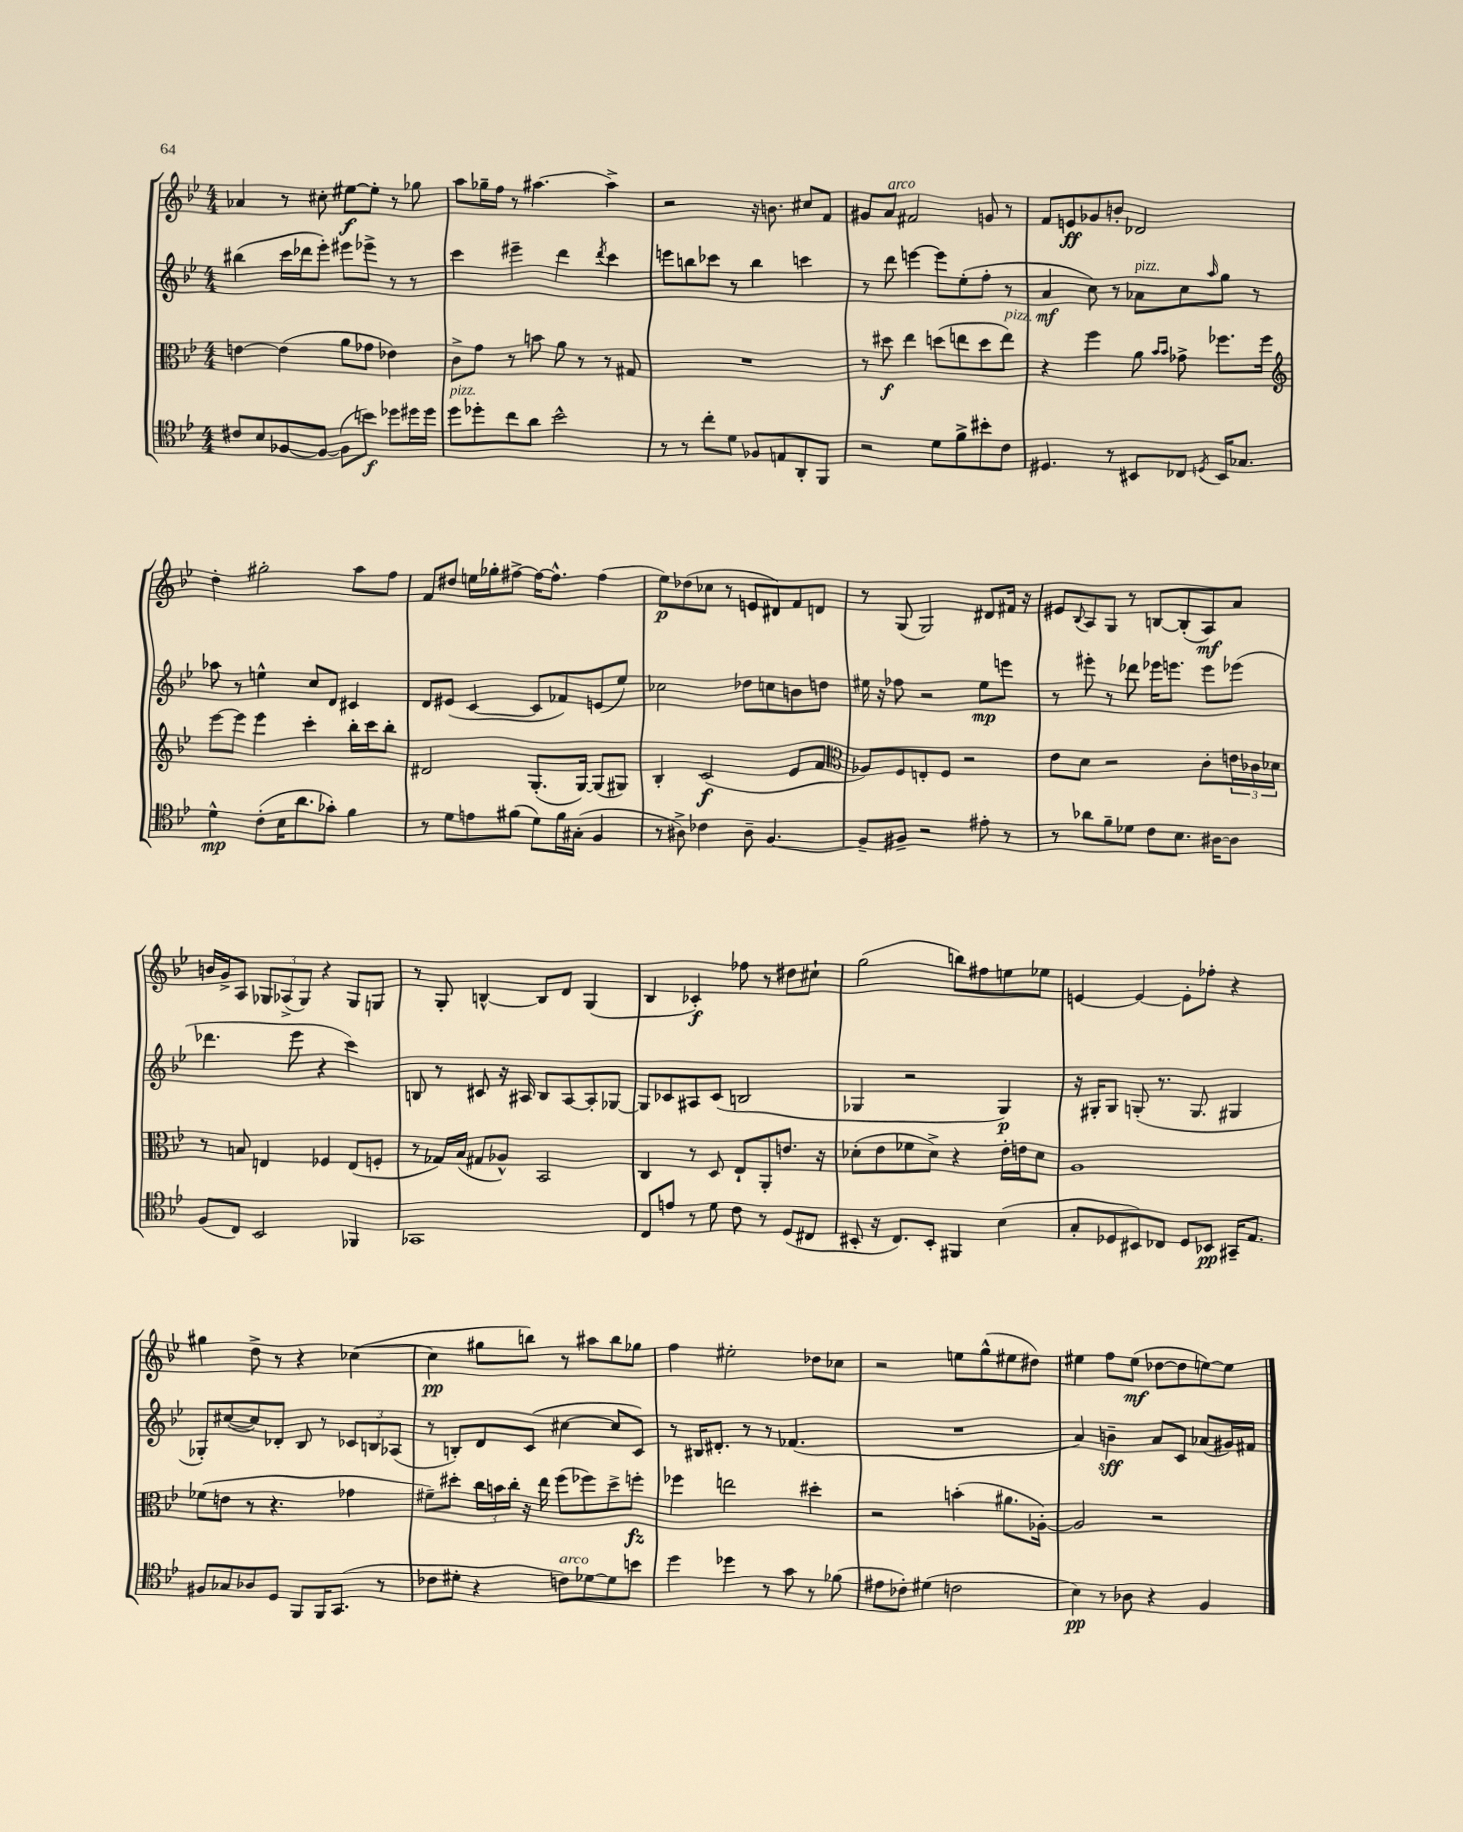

**kern	**kern	**kern	**kern
*staff4	*staff3	*staff2	*staff1
*clefC4	*clefC3	*clefG2	*clefG2
*k[b-e-]	*k[b-e-]	*k[b-e-]	*k[b-e-]
*M4/4	*M4/4	*M4/4	*M4/4
8c#/L	[4e\	(4bb#\	4a-/
8B-/	.	.	.
[8F-/	(4e\]	16ccc\LL	8r
.	.	16ddd-\J	.
8F-/_J	.	8eee-'\J)	8cc#'\
(8F-\]L	8a\L	8eee#\L	[8ee#\L
8b\J)	8g-\J	8eee-^\J	8ee#'\]J
8dd-\L	4e-\)	8r	8r
16dd#\L	.	8r	8gg-\
16dd#\JJ	.	.	.
=	=	=	=
8dd\L	8c^\L	4ccc\	8aa\L
8dd-'\	8g\J	.	16gg-~\L
.	.	.	16ff\JJ
8cc\	8r	4eee#~\	8r
8a\J	8b\	.	[4.aa#\
2b-^^\	8a\	4ddd\	.
.	8r	.	.
.	.	8qddd/	.
.	8r	4ccc\	4aa#^\]
.	8G#/	.	.
=	=	=	=
8r	1r	8eee\L	2r
8r	.	8bb\	.
8cc'\L	.	8ccc-\J	.
8d\J	.	8r	.
8F-/L	.	4bb\	16r
.	.	.	8.b\
8E/	.	.	.
8AA'/	.	4ccc\	8cc#/L
8FF/J	.	.	8f/J
=	=	=	=
2r	8r	8r	8g#/L
.	8dd#\	8ddd\	8a/J
.	4ee-\	[4eee\	2f#/
8d\L	(8dd\L	8eee\]L	.
8f^\	8ee\	(8ee-'\	.
8b#'\	8dd\	8ff'\J	8g/
8c\J	8ee\J)	8r	8r
=	=	=	=
4.D#/	4r	4a/	8f/L
.	.	.	8e/
.	4ff\	8cc\)	8g-/
8r	.	8r	8b'/J
8BB#/L	8a\	8a-\L	2d-/
.	16qqb-/LL	.	.
.	16qqb-/JJ	.	.
8C-/J	8g-^\	8cc\	.
8qD/	.	16qqaa/	.
16BB#/LK	8.ff-\L	8gg\J	.
8.G-/J	.	.	.
.	.	8r	.
.	16ff-\Jk	.	.
=	=	=	=
*	*clefG2	*	*
4d^^\	[8eee-\L	8aa-\	4dd'\
.	8eee-\]J	8r	.
(8c'\L	4eee-\	4ee^^\	2gg#'\
16B-\K	.	.	.
8.a\	.	.	.
.	4ccc'\	8cc/L	.
8g-'\J)	.	8d/J	.
4f\	16bb-'\LL	4c#/	8aa\L
.	16ccc\J	.	.
.	8bb-'\J	.	8ff\J
=	=	=	=
8r	2d#/	8d/L	8f/L
8d\L	.	(8e#/J	8dd#/J
8e\	.	[4c/	16ee\LL
.	.	.	16gg-'\J
(8f#\J	.	.	[8ff#^\J
8d\L)	(8.G'/L	8c/]L	16ff#\_LK
.	.	.	8.ff#^^\]J
16f#\L	.	8f-/)	.
(16G#'\JJ	[16G/Jk)	.	.
4F/	(8G/]L	(8e/	(4ff#\
.	8G#/J)	8ee-/J)	.
=	=	=	=
8r	4B-'/	2cc-\	8ee-\L)
8A#^\)	.	.	(8dd-\
4c-\	(2c/	.	8cc-\J
.	.	.	8r
8A#~\	.	8dd-\L	8e/L
[4.F/	.	8cc\	8d#/)
.	8e-/L	8b\	8f/
.	8f/J	8dd\J	8d/J
=	=	=	=
*	*clefC3	*	*
8F~/]L	8A-/L)	16ee#\	8r
.	.	16r	.
8F#~/J	8F/	8ff-\	(8G/
2r	8E'/	2r	2G/)
.	8F/J	.	.
.	2r	.	.
8e#'\	.	8ee#\L	8d#/L
8r	.	8eee\J	16f#/Jk
.	.	.	16r
=	=	=	=
8r	8e-\L	8r	8e#/L
.	.	.	8qqB-/
8a-\L	8d\J	8eee#'\	8A/
8f~\	2r	8r	8G/J
8d-\J	.	8ddd-\	8r
8c\L	.	16eee-\LK	[8B/L
.	.	8.eee\J	.
8.B-\J	.	.	(8B'/]
.	8c'\L	8eee\L	8A/)
[16A#\LK	.	.	.
8A#\]J	24e\L	(8eee-\J	8a/J
.	24c-\	.	.
.	24d-\JJ	.	.
=	=	=	=
(8F/L	8r	4.ddd-\	16b/LL
.	.	.	16g^/J
8C/J)	8B/	.	8A/J
2BB-/	4E/	.	12G-/L
.	.	.	(12A-^/
.	.	8eee-\	.
.	.	.	12G-/J)
.	4F-/	4r	4r
4FF-/	(8E/L	4ccc\)	8G-/L
.	8F'/J	.	8G/J
=	=	=	=
1GG-	8r	8B/	8r
.	16G-/LL)	8r	8G'/
.	(16B-/JJ	.	.
.	8G#/L	8c#/	[4B^^/
.	8A-^^/J)	16r	.
.	.	16A#/	.
.	2BB-/	8B/L	8B/]L
.	.	[8A#/	8d/J
.	.	8A#'/]	(4G/
.	.	[8G-/J	.
=	=	=	=
8C/L	4C/	8G-/]L	4B-/
8e/J	.	8c-/	.
8r	8r	8A#/	4c-'/)
8d\	8D/	(8c-/J	.
8c\	8E-`/L	2B/	8ff-\
8r	8AA'/	.	8r
(8D/L	8.e/J	.	8dd#\L
8C#/J	.	.	8cc#`\J
.	16r	.	.
=	=	=	=
8BB#'/	(8d-'\L	4G-/	(2gg\
16r	8e-\	.	.
8.C/L)	.	.	.
.	8f-\	2r	.
8BB#'/J	8d-^\J)	.	.
4FF#/	4r	.	8bb\L)
.	.	.	8ff#\
(4B-\	16e-'\LL	4G-/)	8ee\
.	16e\J	.	.
.	8d-\J	.	8ee-\J
=	=	=	=
8G'/L	1A	16r	[4e/
.	.	16G#'/LK	.
8D-/	.	8G#/J	.
8BB#/)	.	(8G'/	4e/_
8C-/J	.	8.r	.
8D-/L	.	.	8e'\]L
.	.	8.G/	.
8BB-/J	.	.	8ff-'\J
16GG#~/LK	.	4G#/	4r
8.E-/J	.	.	.
=	=	=	=
8F#/L	(8f-\L	8G-'/L)	4gg#\
8G-/	8e\J	([8cc#/	.
8A-/	8r	8cc#/])	8dd^\
8D/J	4.r	8d-'/J	8r
8FF/L	.	8B-/	4r
16FF/K	.	8r	.
(8.GG/J	.	.	.
.	4g-\	12c-/L	([4cc-\
.	.	12B/	.
8r	.	.	.
.	.	(12A-/J	.
=	=	=	=
8c-\L	8f#~\L)	8r	4cc-\]
8d#'\J	8dd#'\J	8B'/L)	.
4r	24cc\LL	8d/	8gg#\L
.	24b\	.	.
.	24cc'\JJ	.	.
.	16r	(8c/J	8bb\J)
.	16ee-\	.	.
8c\L)	(8ff\L	[4cc#\	8r
[8d-\	8ff-\)	.	8aa#\L
8d-\]	8dd#^\	8cc#/]L	8bb\
8b\J	8ff'\J	8c/J)	8gg-\J
=	=	=	=
4dd\	4ff-\	8r	4ff\
.	.	16B#/LK	.
.	.	8.d#'/J	.
4dd-\	2ee\	.	2ee#'\
.	.	8r	.
8r	.	8r	.
8g\	.	(4.f-/	.
8r	4dd#'\	.	8dd-\L
(8f-\	.	.	8cc-\J
=	=	=	=
8e#\L	2r	1r	2r
8c-'\J)	.	.	.
(4d#\	.	.	.
2c\	(4b'\	.	8ee\L
.	.	.	(8gg^^\
.	8.a#\L	.	8ee#\
.	.	.	8dd#\J)
.	[16A-'\Jk)	.	.
=	=	=	=
4B-\)	2A-/]	4a/)	4ee#\
8r	.	4b~\	8ff\L
8A-\	.	.	(8ee#\J
4r	2r	8a/L	[8dd-\L
.	.	8c/J	8dd-\]
4F/	.	(8a-/L	[8ee\)
.	.	16g#/L)	8ee\]J
.	.	16f#/JJ	.
==	==	==	==
*-	*-	*-	*-
